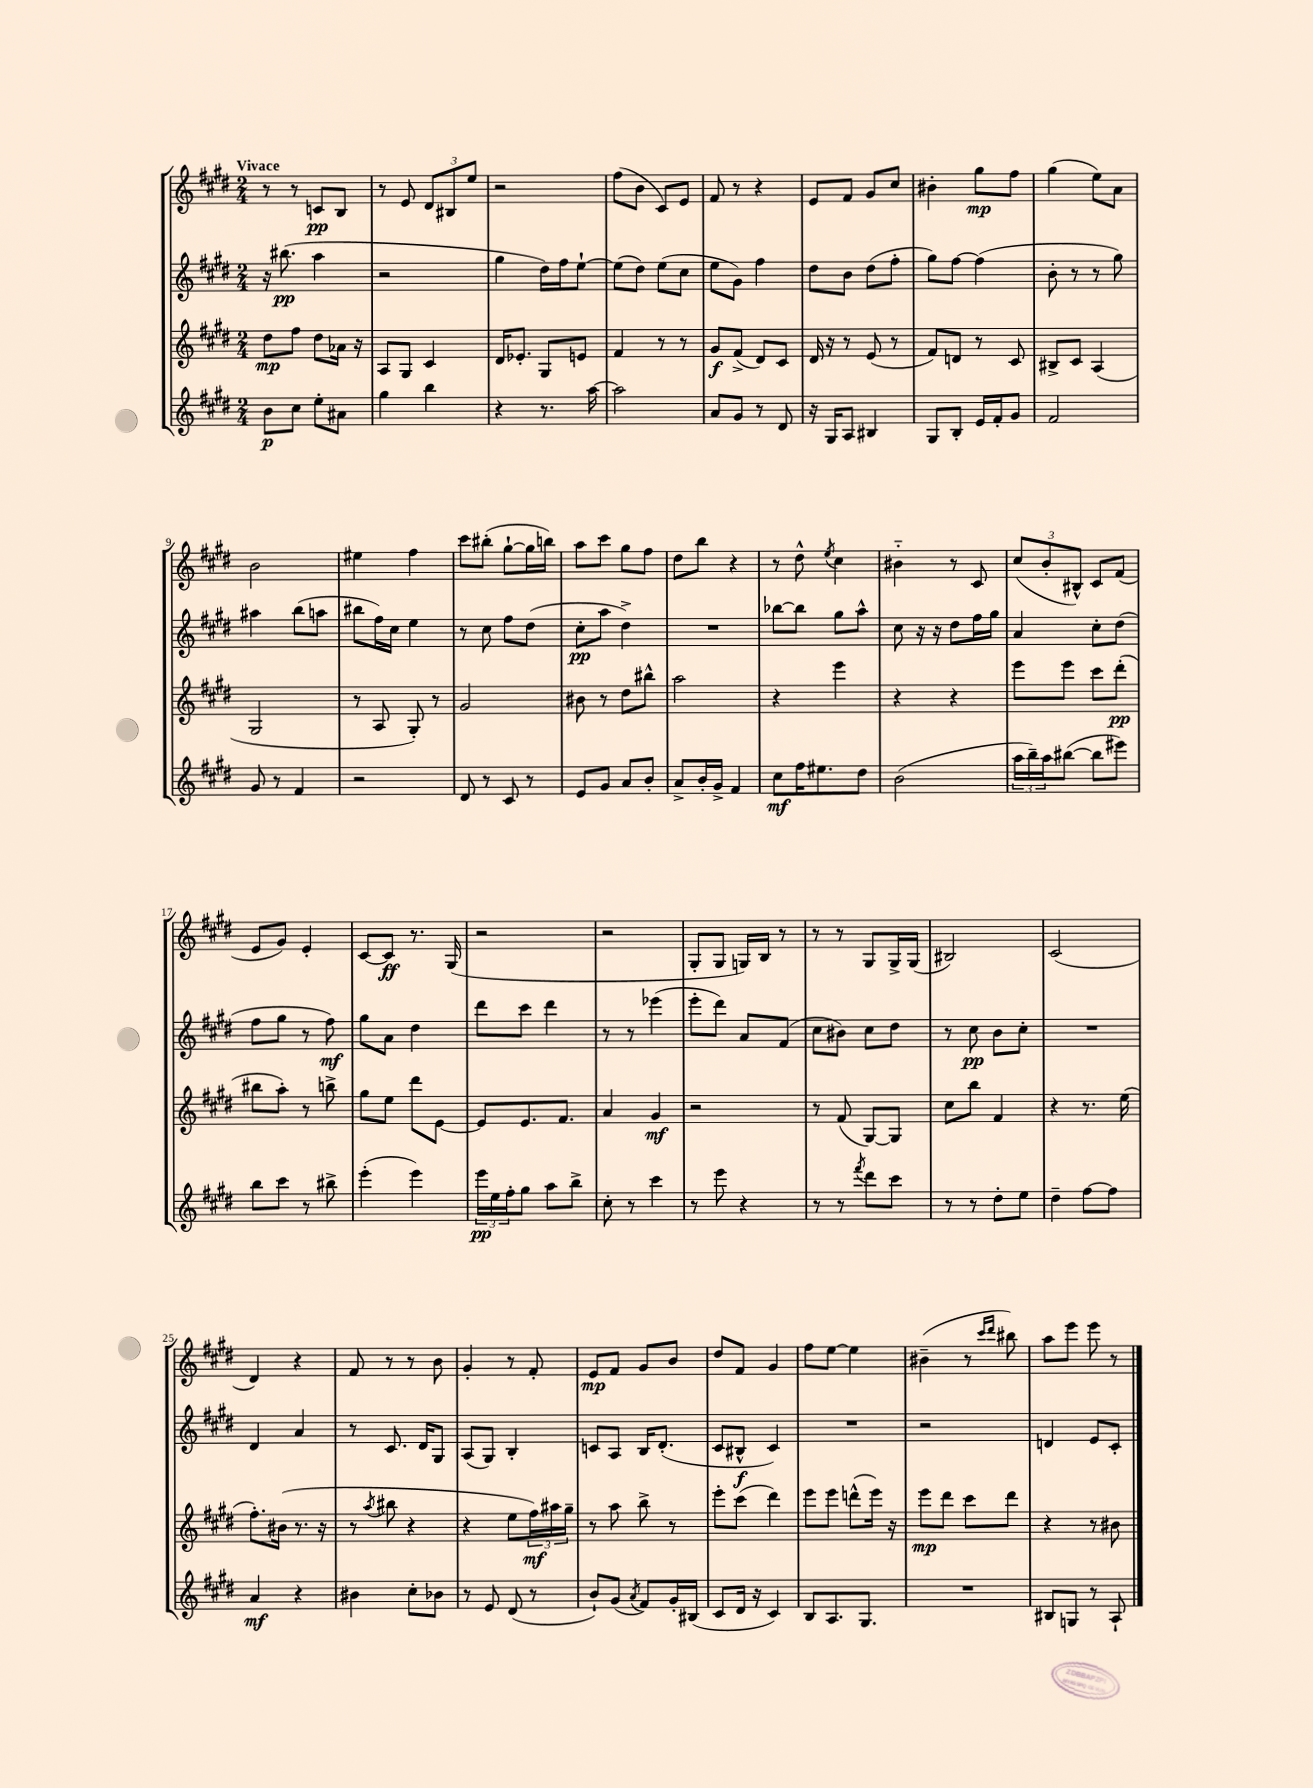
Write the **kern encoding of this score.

**kern	**kern	**kern	**kern
*staff4	*staff3	*staff2	*staff1
*clefG2	*clefG2	*clefG2	*clefG2
*k[f#c#g#d#]	*k[f#c#g#d#]	*k[f#c#g#d#]	*k[f#c#g#d#]
*M2/4	*M2/4	*M2/4	*M2/4
8b	8dd#	16r	8r
.	.	(8.bb#	.
8cc#	8ff#	.	8r
8ee'	8dd#	4aa	8c
8a#	16a-	.	8B
.	16r	.	.
=	=	=	=
4gg#	8A	2r	8r
.	8G#	.	8e
4bb	4c#	.	12d#
.	.	.	12B#
.	.	.	12ee
=	=	=	=
4r	16d#	4gg#	2r
.	8.e-'	.	.
8.r	8G#	16dd#)	.
.	.	16ff#	.
.	8e	[8ee`	.
[16aa	.	.	.
=	=	=	=
2aa]	4f#	(8ee]	(8ff#
.	.	8dd#)	8b
.	8r	(8ee	8c#)
.	8r	8cc#	8e
=	=	=	=
8a	8g#	8ee	8f#
8g#	(8f#^	8g#)	8r
8r	8d#)	4ff#	4r
8d#	8c#	.	.
=	=	=	=
16r	16d#	8dd#	8e
16G#	16r	.	.
8A	8r	8b	8f#
4B#	(8e	(8dd#	8g#
.	8r	8ff#'	8cc#
=	=	=	=
8G#	8f#)	8gg#)	4b#'
8B'	8d	[8ff#	.
16e	8r	(4ff#]	8gg#
16f#'	.	.	.
8g#	8c#	.	8ff#
=	=	=	=
2f#	8B#^	8b'	(4gg#
.	8c#	8r	.
.	(4A	8r	8ee)
.	.	8gg#)	8a
=	=	=	=
8g#	2G#	4aa#	2b
8r	.	.	.
4f#	.	(8bb	.
.	.	8aa	.
=	=	=	=
2r	8r	8bb#	4ee#
.	8A	16ff#)	.
.	.	16cc#	.
.	8G#')	4ee	4ff#
.	8r	.	.
=	=	=	=
8d#	2g#	8r	8ccc#
8r	.	8cc#	(8bb#'
8c#	.	8ff#	[8gg#`
8r	.	(8dd#	16gg#]
.	.	.	16bb)
=	=	=	=
8e	8b#	8cc#'	8aa
8g#	8r	8aa	8ccc#
8a	8dd#	4dd#^)	8gg#
8b'	8bb#^^	.	8ff#
=	=	=	=
8a^	2aa	2r	8dd#
16b'	.	.	8bb
16g#^	.	.	.
4f#	.	.	4r
=	=	=	=
8cc#	4r	[8bb-	8r
16ff#	.	8bb-]	8dd#^^
8.ee#	.	.	.
.	.	.	8qee
.	4eee	8gg#	4cc#
8dd#	.	8aa^^	.
=	=	=	=
(2b	4r	8cc#	4b#'~
.	.	16r	.
.	.	16r	.
.	4r	8dd#	8r
.	.	16ff#	8c#
.	.	16gg#	.
=	=	=	=
24aa	8eee	4a	(12cc#
24bb~)	.	.	.
24aa	.	.	12b'
([8bb#	8eee	.	.
.	.	.	12B#^^)
8bb#]	8ccc#	8cc#'	8c#
8eee#)	(8ddd#'	(8dd#	(8f#
=	=	=	=
8bb	8bb#	8ff#	8e
8ccc#	8aa')	8gg#	8g#)
8r	8r	8r	4e'
8bb#^	8bb^	8ff#)	.
=	=	=	=
(4eee'	8gg#	8gg#	[8c#
.	8ee	8a	8c#]
4eee)	8ddd#	4dd#	8.r
.	[8e	.	.
.	.	.	(16G#
=	=	=	=
24eee	8e]	8ddd#	2r
24ee	.	.	.
24ff#'	.	.	.
8gg#	8.e	8ccc#	.
8aa	.	4ddd#	.
.	8.f#	.	.
8bb^	.	.	.
=	=	=	=
8cc#'	4a	8r	2r
8r	.	8r	.
4ccc#	4g#	(4eee-	.
=	=	=	=
8r	2r	8eee'	8G#'
8eee	.	8ddd#)	8G#
4r	.	8a	16G)
.	.	.	16B
.	.	(8f#	8r
=	=	=	=
8r	8r	8cc#	8r
8r	(8f#	8b#)	8r
8qfff#	.	.	.
8ddd#	[8G#)	8cc#	8G#
8ccc#	8G#]	8dd#	16G#^
.	.	.	(16G#
=	=	=	=
8r	8cc#	8r	2B#)
8r	8bb	8cc#	.
8dd#'	4f#	8b	.
8ee	.	8cc#'	.
=	=	=	=
4dd#~	4r	2r	(2c#
[8ff#	8.r	.	.
8ff#]	.	.	.
.	(16ee	.	.
=	=	=	=
4a	8.ff#')	4d#	4d#)
.	(16b#	.	.
4r	8.r	4a	4r
.	16r	.	.
=	=	=	=
4b#	8r	8r	8f#
.	8qaa	.	.
.	8bb#	8.c#	8r
8cc#'	4r	.	8r
.	.	16d#	.
8b-	.	8G#	8b
=	=	=	=
8r	4r	(8A	4g#'
8e	.	8G#)	.
(8d#	8ee	4B'	8r
8r	24ff#)	.	8f#'
.	24aa#	.	.
.	24gg#~	.	.
=	=	=	=
8b`)	8r	8c	8e
(8g#	8aa	8A	8f#
8qa	.	.	.
8f#)	8bb^	16B	8g#
.	.	(8.d#'	.
16g#'	8r	.	8b
(16B#	.	.	.
=	=	=	=
8c#	8eee'	8c#	8dd#
16d#	(8ccc#	8B#^^	8f#
16r	.	.	.
4c#)	4ddd#)	4c#)	4g#
=	=	=	=
8B	8eee	2r	8ff#
8.A	8eee	.	[8ee
.	(8ddd^^	.	4ee]
8.G#	.	.	.
.	16eee)	.	.
.	16r	.	.
=	=	=	=
2r	8eee	2r	(4b#~
.	8ddd#	.	.
.	8ccc#	.	8r
.	.	.	16qqccc#
.	.	.	16qqddd#
.	8ddd#	.	8bb#)
=	=	=	=
8B#	4r	4d	8aa
8G	.	.	8eee
8r	8r	8e	8eee
8A`	8b#	8c#'	8r
==	==	==	==
*-	*-	*-	*-
